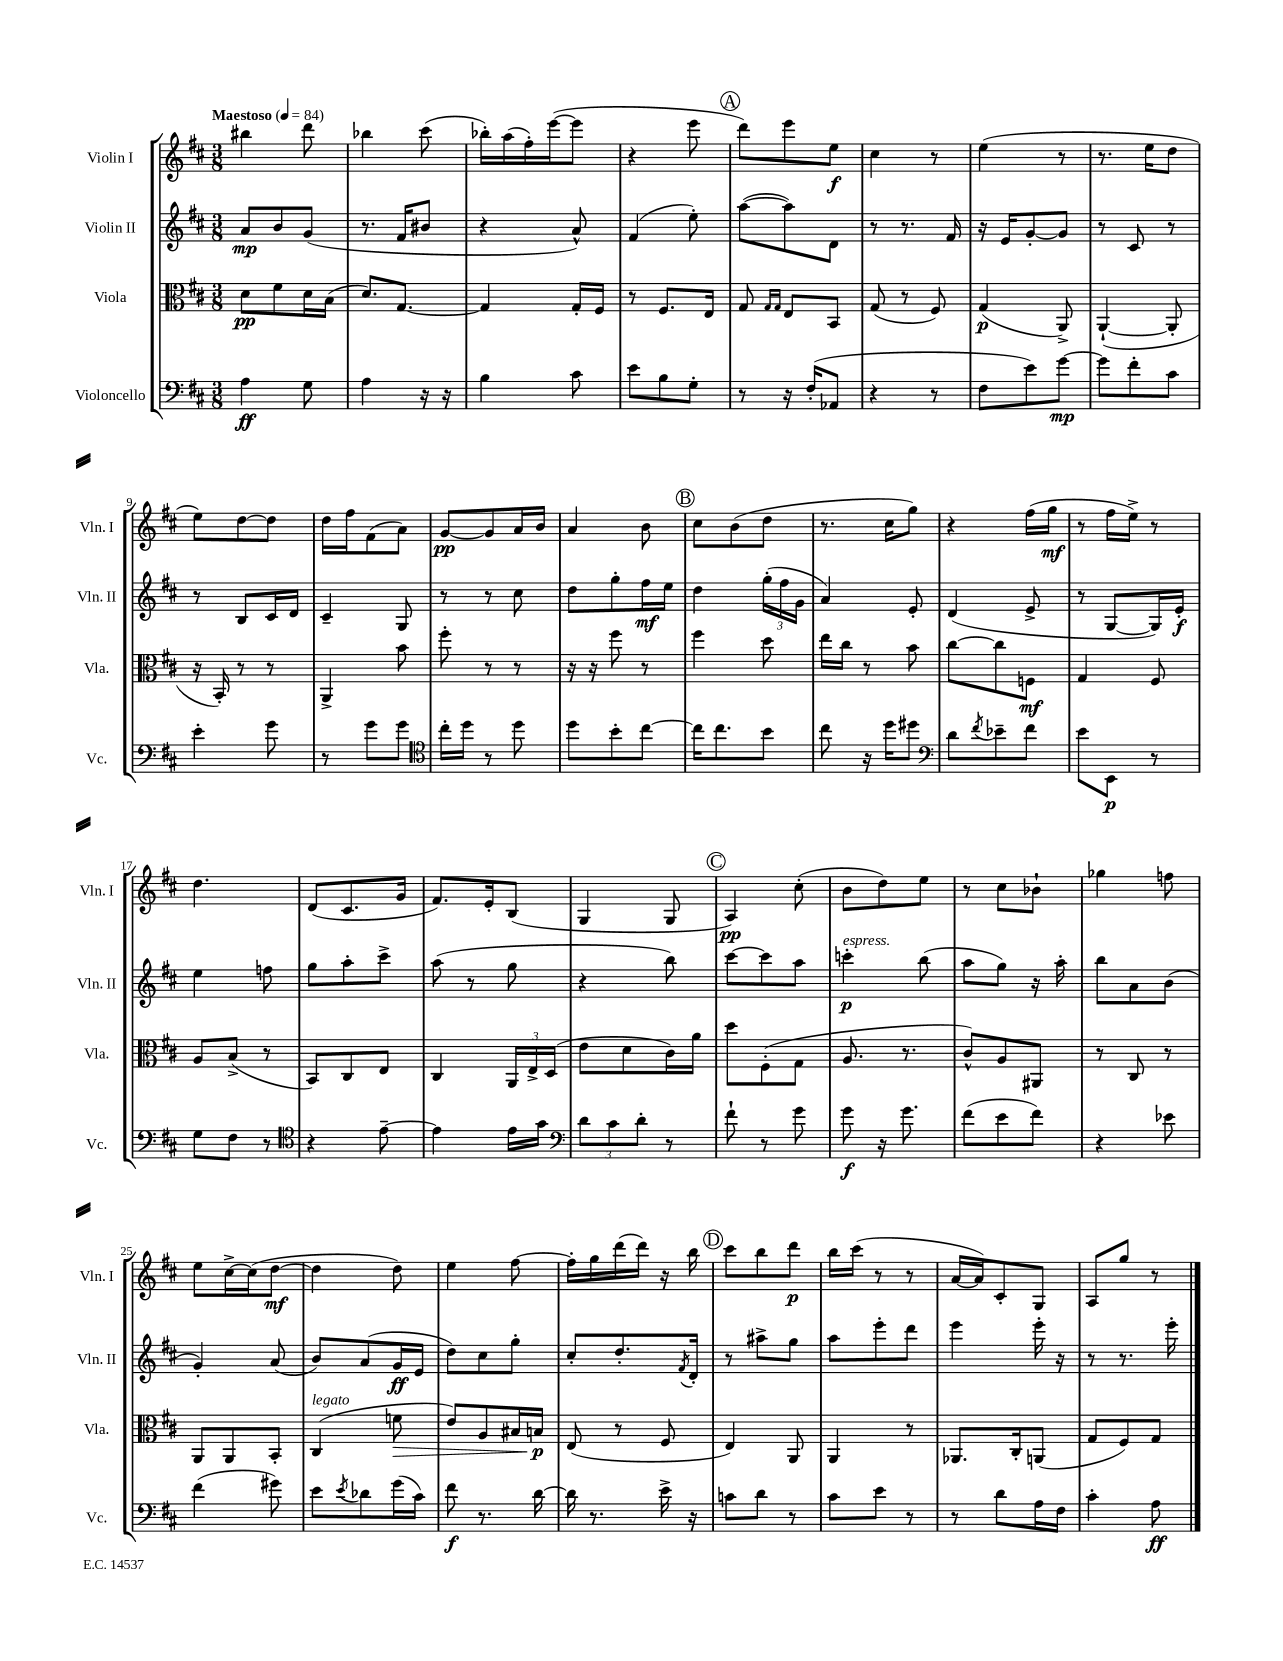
<<
\new StaffGroup <<
\new Staff = "s0" \with { instrumentName = "Violin I" shortInstrumentName = "Vln. I" } {
    \clef treble \key d \major \numericTimeSignature \time 3/8 \tempo "Maestoso" 4 = 84
    bis''4 d'''8 |
    bes''4 cis'''8( |
    bes''16-.) a''16( fis''16-.) e'''16~( e'''8 |
    r4 e'''8 |
    \mark \markup { \circle "A" } d'''8) e'''8 e''8\f |
    cis''4 r8 |
    e''4( r8 |
    r8. e''16 d''8 |
    e''8) d''8~ d''8 |
    d''16 fis''16 fis'8( a'8) |
    g'8~\pp g'8 a'16 b'16 |
    a'4 b'8 |
    \mark \markup { \circle "B" } cis''8 b'8( d''8 |
    r8. cis''16 g''8) |
    r4 fis''16( g''16\mf |
    r8 fis''16 e''16->) r8 |
    d''4. |
    d'8( cis'8. g'16 |
    fis'8.) e'16-. b8( |
    g4 g8 |
    \mark \markup { \circle "C" } a4\pp) cis''8-.( |
    b'8 d''8) e''8 |
    r8 cis''8 bes'8-! |
    ges''4 f''8 |
    e''8 cis''16~-> cis''16( d''8~\mf |
    d''4 d''8) |
    e''4 fis''8~ |
    fis''16-. g''16 d'''16( d'''16) r16 b''16 |
    \mark \markup { \circle "D" } cis'''8 b''8 d'''8\p |
    b''16 cis'''16( r8 r8 |
    a'16~ a'16) cis'8-. g8 |
    a8 g''8 r8 \bar "|." |
}
\new Staff = "s1" \with { instrumentName = "Violin II" shortInstrumentName = "Vln. II" } {
    \clef treble \key d \major \numericTimeSignature \time 3/8
    a'8\mp b'8 g'8( |
    r8. fis'16 bis'8 |
    r4 a'8-^) |
    fis'4( e''8-.) |
    \mark \markup { \circle "A" } a''8~( a''8) d'8 |
    r8 r8. fis'16 |
    r16 e'16 g'8~-. g'8 |
    r8 cis'8 r8 |
    r8 b8 cis'16 d'16 |
    cis'4-- g8 |
    r8 r8 cis''8 |
    d''8 g''8-. fis''16\mf e''16 |
    \mark \markup { \circle "B" } d''4 \tuplet 3/2 { g''16-.( fis''16 g'16 } |
    a'4) e'8-. |
    d'4( e'8-> |
    r8 g8~ g16) e'16-.\f |
    e''4 f''8 |
    g''8 a''8-. cis'''8-> |
    a''8( r8 g''8 |
    r4 b''8) |
    \mark \markup { \circle "C" } cis'''8~ cis'''8 a''8 |
    c'''4-.\p^\markup { \italic "espress." } b''8( |
    a''8 g''8) r16 a''16-. |
    b''8 a'8 b'8( |
    g'4-.) a'8( |
    b'8) a'8( g'16\ff e'16 |
    d''8) cis''8 g''8-. |
    cis''8-. d''8.-. \acciaccatura { fis'8 } d'16-. |
    \mark \markup { \circle "D" } r8 ais''8-> g''8 |
    a''8 e'''8-. d'''8 |
    e'''4 e'''16-. r16 |
    r8 r8. e'''16-. \bar "|." |
}
\new Staff = "s2" \with { instrumentName = "Viola" shortInstrumentName = "Vla." } {
    \clef alto \key d \major \numericTimeSignature \time 3/8
    d'8\pp fis'8 d'16 b16( |
    d'8.) g8.~ |
    g4 g16-. fis16 |
    r8 fis8. e16 |
    \mark \markup { \circle "A" } g8 \grace { g16 g16 } e8 b,8 |
    g8( r8 fis8) |
    g4\p( a,8->) |
    a,4~-!( a,8-. |
    r16 b,16-.) r8 r8 |
    a,4-> b'8 |
    fis''8-. r8 r8 |
    r16 r16 fis''8 r8 |
    \mark \markup { \circle "B" } fis''4 d''8 |
    e''16 cis''16 r8 b'8 |
    cis''8~ cis''8 f8\mf |
    g4 fis8 |
    a8 b8->( r8 |
    b,8) cis8 e8 |
    cis4 \tuplet 3/2 { a,16 e16-> d16( } |
    e'8 d'8 cis'16) a'16 |
    \mark \markup { \circle "C" } d''8 fis8-.( g8 |
    a8. r8. |
    cis'8-^) a8 ais,8 |
    r8 cis8 r8 |
    a,8 a,8 b,8-. |
    cis4^\markup { \italic "legato" }( f'8\> |
    e'8) a8 bis16 b16\p\! |
    e8( r8 fis8 |
    \mark \markup { \circle "D" } e4) a,8 |
    a,4 r8 |
    aes,8. cis16-. a,8( |
    g8 fis8) g8 \bar "|." |
}
\new Staff = "s3" \with { instrumentName = "Violoncello" shortInstrumentName = "Vc." } {
    \clef bass \key d \major \numericTimeSignature \time 3/8
    a4\ff g8 |
    a4 r16 r16 |
    b4 cis'8 |
    e'8 b8 g8-. |
    \mark \markup { \circle "A" } r8 r16 fis16-.( aes,8 |
    r4 r8 |
    fis8 e'8) g'8~\mp |
    g'8 fis'8-. cis'8 |
    e'4-. g'8 |
    r8 g'8 g'8 |
    \clef tenor cis''16-. d''16 r8 d''8 |
    d''8 b'8-. cis''8~ |
    \mark \markup { \circle "B" } cis''16 cis''8. b'8 |
    cis''8 r16 d''16 dis''8 |
    \clef bass d'8 \acciaccatura { fis'8 } ees'8-- fis'8 |
    e'8 e,8\p r8 |
    g8 fis8 r8 |
    \clef tenor r4 e'8~-- |
    e'4 e'16 g'16 |
    \clef bass \tuplet 3/2 { d'8 cis'8 d'8-. } r8 |
    \mark \markup { \circle "C" } fis'8-! r8 g'8 |
    g'8\f r16 g'8. |
    fis'8( e'8 fis'8) |
    r4 ees'8 |
    fis'4( gis'8) |
    e'8 \acciaccatura { e'8 } des'8 g'16( cis'16) |
    fis'8\f r8. d'16~ |
    d'16 r8. e'16-> r16 |
    \mark \markup { \circle "D" } c'8 d'8 r8 |
    cis'8 e'8 r8 |
    r8 d'8 a16 fis16 |
    cis'4-. a8\ff \bar "|." |
}
>>
>>
